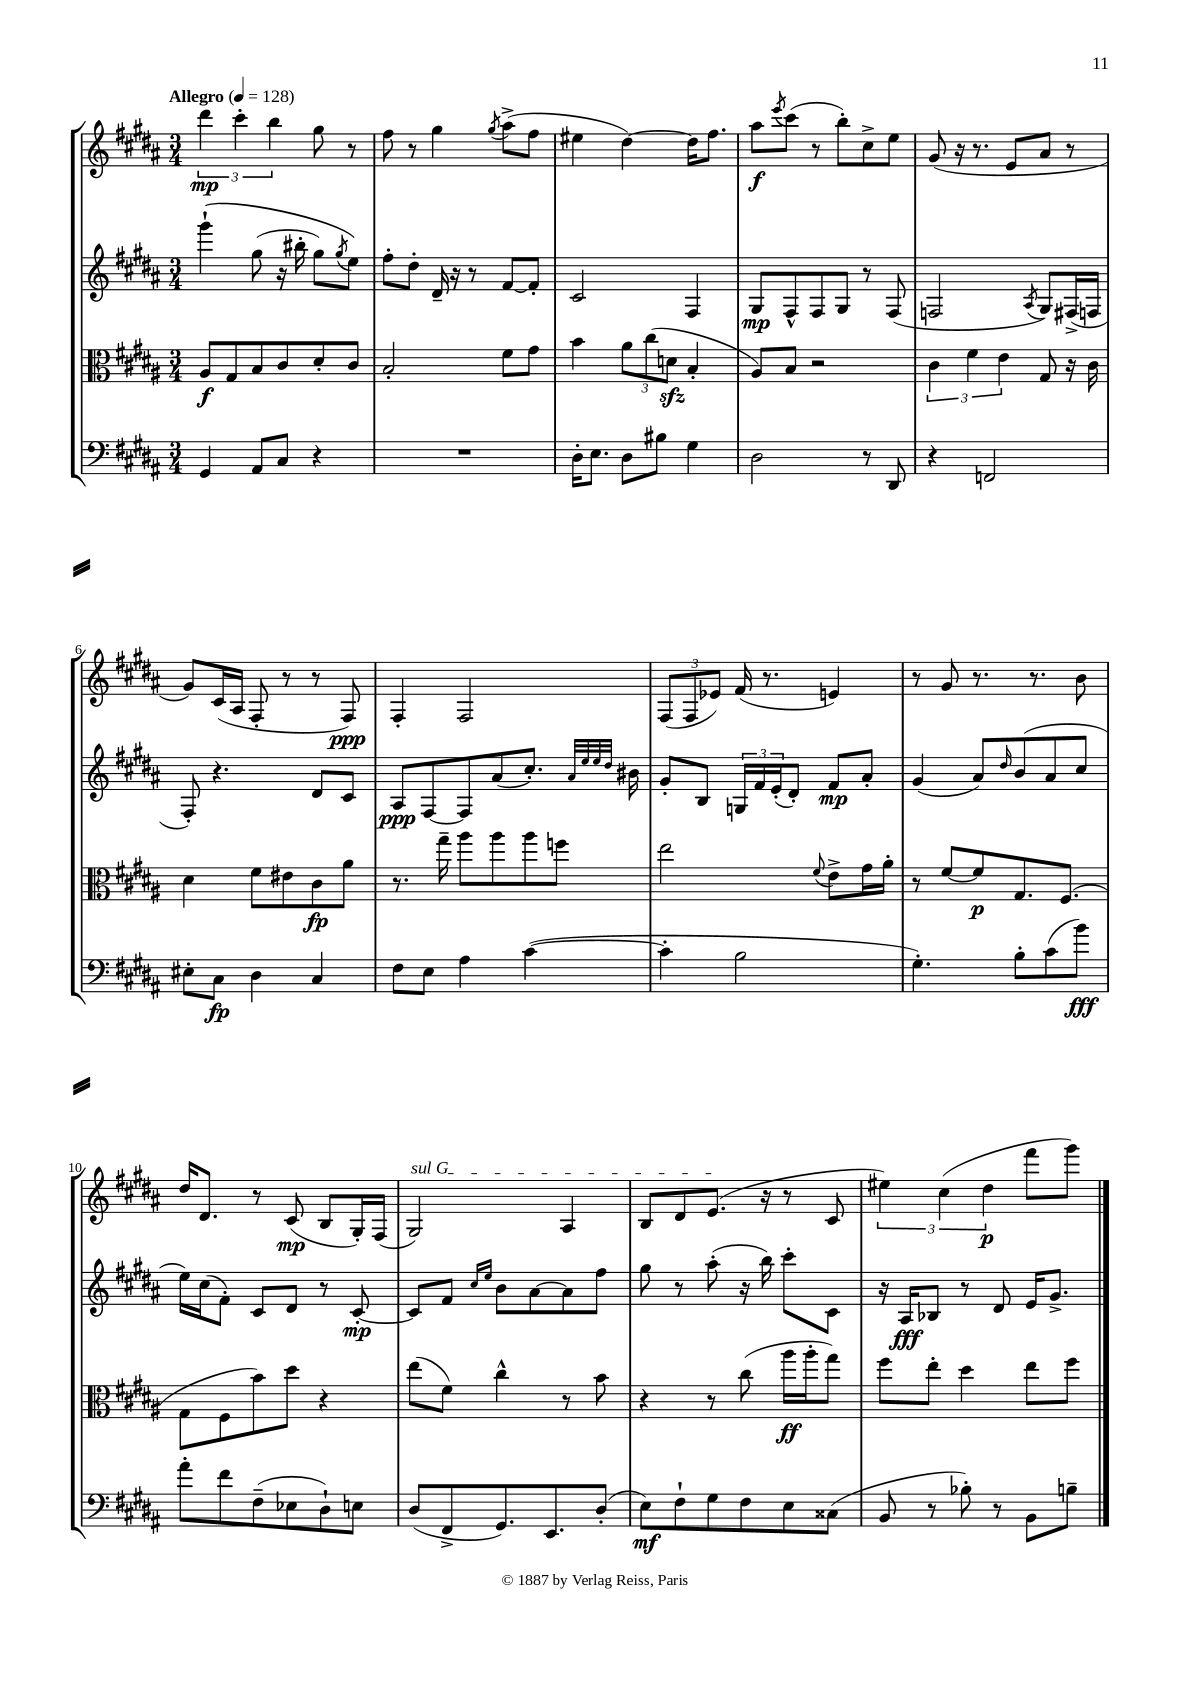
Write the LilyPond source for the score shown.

<<
\new StaffGroup <<
\new Staff = "s0" {
    \clef treble \key b \major \numericTimeSignature \time 3/4 \tempo "Allegro" 4 = 128
    \tuplet 3/2 { dis'''4\mp cis'''4-. b''4 } gis''8 r8 |
    fis''8 r8 gis''4 \acciaccatura { gis''8 } ais''8->( fis''8 |
    eis''4 dis''4~) dis''16 fis''8. |
    ais''8\f \acciaccatura { e'''8 } cis'''8( r8 b''8-.) cis''8-> e''8 |
    gis'8( r16 r8. e'8 ais'8 r8 |
    gis'8) cis'16( ais16 fis8-. r8 r8 fis8\ppp) |
    fis4-. fis2 |
    \tuplet 3/2 { fis8( fis8 ees'8) } fis'16( r8. e'4) |
    r8 gis'8 r8. r8. b'8 |
    dis''16 dis'8. r8 cis'8\mp( b8 gis16-.) fis16( |
    \once \override TextSpanner.bound-details.left.text = \markup { \italic "sul G" } gis2\startTextSpan) ais4 |
    b8 dis'8 e'8.\stopTextSpan( r16 r8 cis'8 |
    \tuplet 3/2 { eis''4) cis''4( dis''4\p } fis'''8 gis'''8) \bar "|." |
}
\new Staff = "s1" {
    \clef treble \key b \major \numericTimeSignature \time 3/4
    gis'''4-!\( gis''8( r16 bis''16-. gis''8) \acciaccatura { gis''8 } e''8\) |
    fis''8-. dis''8-. dis'16-- r16 r8 fis'8~ fis'8-. |
    cis'2 fis4 |
    gis8\mp fis8-^ fis8 gis8 r8 fis8( |
    f2 \acciaccatura { ais8 } gis8) fis16->( f16 |
    fis8-.) r4. dis'8 cis'8 |
    ais8\ppp fis8~ fis8 ais'8( cis''8.-.) \grace { ais'32 e''32 e''32 dis''32 } bis'16 |
    gis'8-. b8 \tuplet 3/2 { g16 fis'16 e'16-.( } dis'8-.) fis'8\mp ais'8-. |
    gis'4( ais'8) \grace { dis''16 } b'8( ais'8 cis''8 |
    e''16) cis''16( fis'8-.) cis'8 dis'8 r8 cis'8~-.\mp |
    cis'8 fis'8 \grace { cis''16 e''16 } b'8 ais'8~ ais'8 fis''8 |
    gis''8 r8 ais''8-.( r16 b''16) cis'''8-. cis'8 |
    r16 ais16\fff bes8 r8 dis'8 e'16 gis'8.-> \bar "|." |
}
\new Staff = "s2" {
    \clef alto \key b \major \numericTimeSignature \time 3/4
    ais8\f gis8 b8 cis'8 dis'8-. cis'8 |
    b2-. fis'8 gis'8 |
    b'4 \tuplet 3/2 { ais'8 cis''8( d'8\sfz } b4-. |
    ais8) b8 r2 |
    \tuplet 3/2 { cis'4 fis'4 e'4 } gis8 r16 cis'16 |
    dis'4 fis'8 eis'8 cis'8\fp ais'8 |
    r8. gis''16-- ais''8 ais''8 ais''8 f''8 |
    e''2 \appoggiatura { fis'8 } e'8-> gis'16 ais'16-. |
    r8 fis'8~ fis'8\p gis8. fis8.( |
    gis8 fis8 b'8) dis''8 r4 |
    e''8( fis'8) cis''4-^ r8 b'8 |
    r4 r8 cis''8( ais''16\ff ais''16-. gis''8) |
    fis''8 e''8-. dis''4 e''8 fis''8 \bar "|." |
}
\new Staff = "s3" {
    \clef bass \key b \major \numericTimeSignature \time 3/4
    gis,4 ais,8 cis8 r4 |
    R2. |
    dis16-. e8. dis8 bis8 gis4 |
    dis2 r8 dis,8 |
    r4 f,2 |
    eis8-. cis8\fp dis4 cis4 |
    fis8 e8 ais4 cis'4~( |
    cis'4-. b2 |
    gis4.-.) b8-. cis'8( b'8\fff) |
    ais'8-. fis'8 fis8--( ees8 dis8-!) e8 |
    dis8( fis,8-> gis,8.) e,8. dis8-.( |
    e8\mf) fis8-! gis8 fis8 e8 cisis8( |
    b,8 r8 bes8-.) r8 b,8 b8-- \bar "|." |
}
>>
>>
